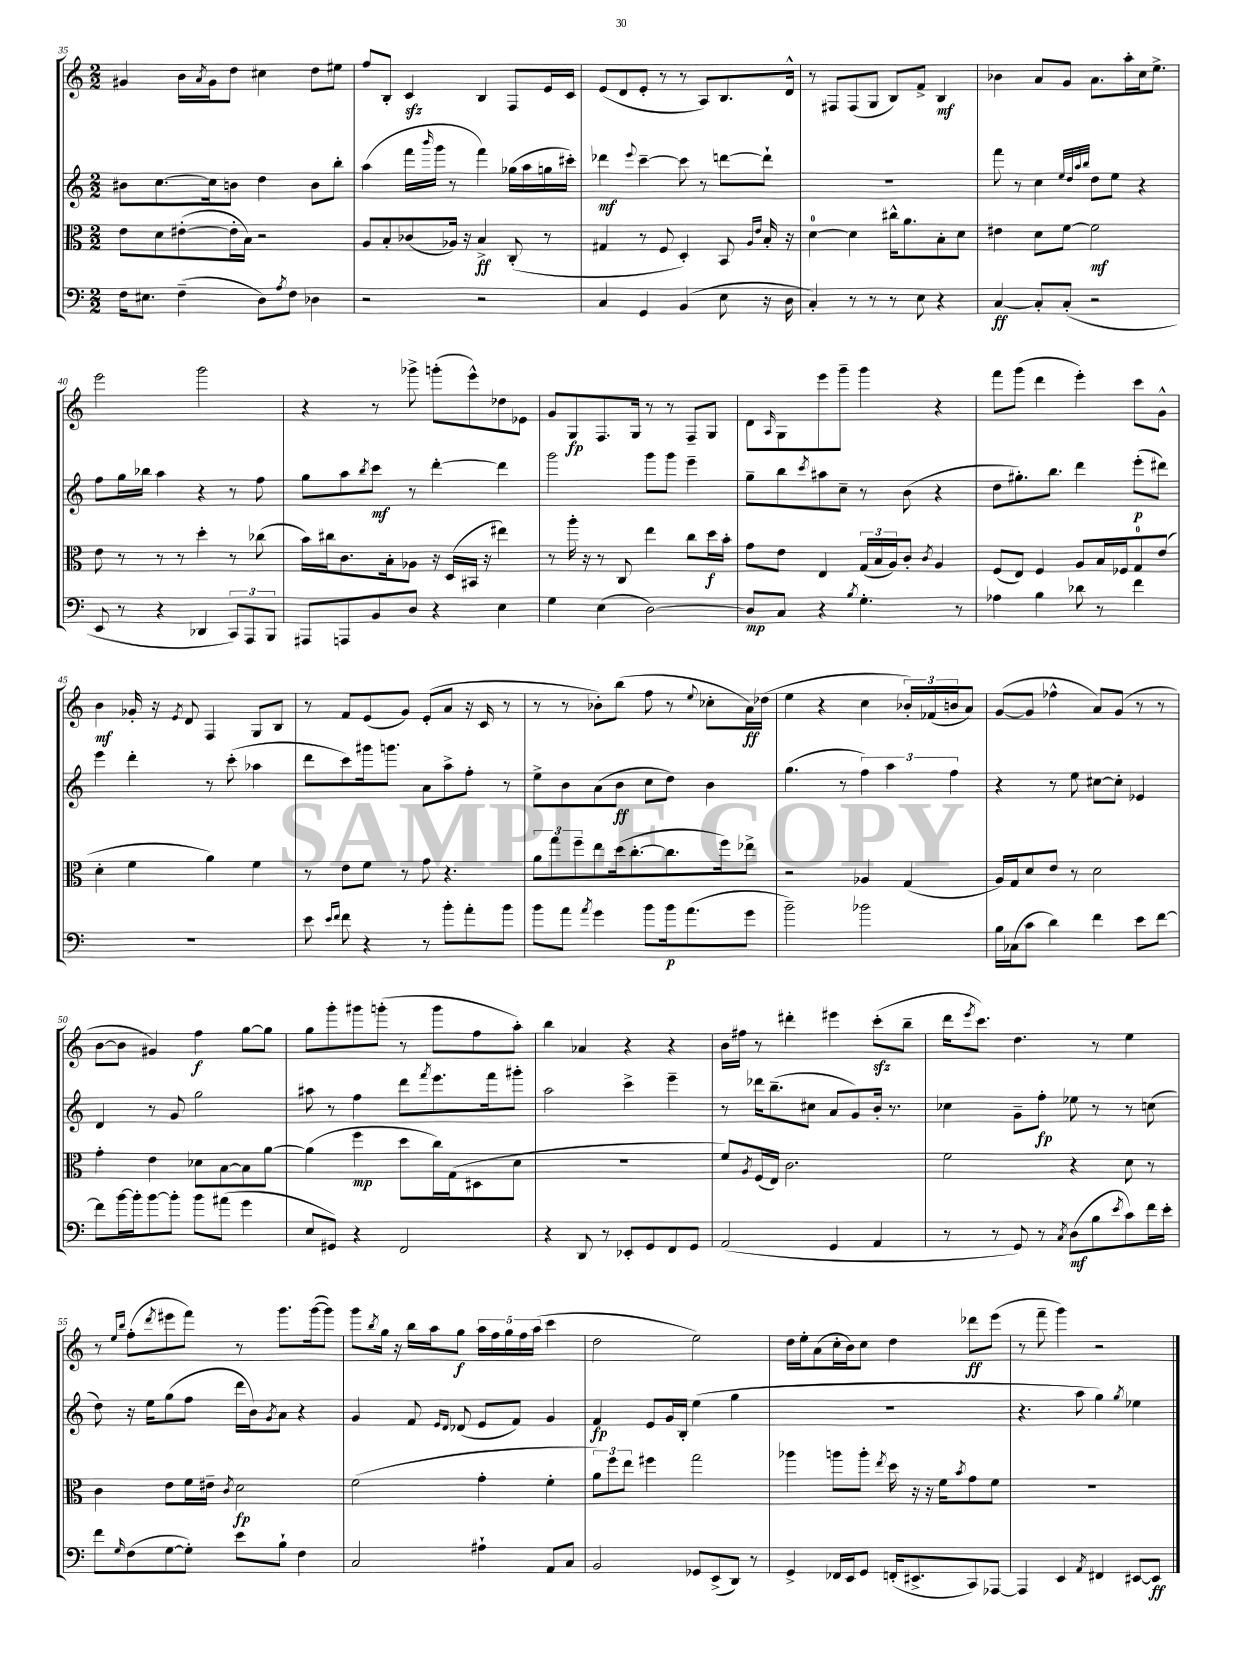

**kern	**kern	**kern	**kern
*staff4	*staff3	*staff2	*staff1
*clefF4	*clefC3	*clefG2	*clefG2
*k[]	*k[]	*k[]	*k[]
*M2/2	*M2/2	*M2/2	*M2/2
16F	8e	8b#	4g#
8.E#	.	.	.
.	8d	[8.cc	.
(4F~	([8e#'	.	16b
.	.	.	8qa
.	.	16cc]	16g#
.	16e#']	8b	8dd
.	16B)	.	.
8D)	2r	4dd	4cc#
8qA	.	.	.
8F	.	.	.
4D-	.	8b	8dd
.	.	8bb'	8ee#
=	=	=	=
2r	8A	(4aa	8ff
.	8B'	.	8B'
.	(8c-	16fff	4c
.	.	16qqbbb	.
.	.	16ggg	.
.	16A-)	8r	.
.	16r	.	.
2r	4B^	4fff)	4B
.	(8C'	(16gg-	8F
.	.	16aa	.
.	8r	16gg	16e
.	.	16ccc#')	16c
=	=	=	=
4C	4G#	4ddd-	(8e
.	.	.	8d
.	.	8qqeee	.
4GG	8r	[4ccc~	8e'
.	8F	.	8r
(4BB	4D')	8ccc]	8r
.	.	8r	8A)
8E	8BB	[8ddd	8.B
.	16qqA	.	.
.	16qqe	.	.
16r	16B'	8ddd`]	.
16D	16r	.	16d^^
=	=	=	=
4C')	[4d	1r	8r
.	.	.	8F#
8r	4d]	.	(8F#
8r	.	.	8G
8r	16cc#^^	.	8B)
.	8.a	.	.
8E	.	.	8f^
4r	8B'	.	4B
.	8d	.	.
=	=	=	=
[4C	4e#	8fff	4b-
.	.	8r	.
8C']	8d	4cc	8a
(8C'	[8f	.	8g
.	.	32qqee	.
.	.	32qqdd	.
.	.	32qqaa	.
.	.	32qqbb	.
2r	2f]	8dd	8.a
.	.	8ee	.
.	.	.	16aa'
.	.	4r	16cc
.	.	.	8.ee^
=	=	=	=
8EE	8e	8ff	2eee
8r	8r	16gg	.
.	.	16bb-	.
4r	8r	4aa	.
.	8r	.	.
4DD-	4dd'	4r	2ggg
12CC)	8r	8r	.
12AAA	.	.	.
.	(8cc-	8ff	.
12BBB	.	.	.
=	=	=	=
8AAA#	16b)	8gg	4r
.	16cc#	.	.
8AAA	8.c	8aa	.
.	.	8qbb	.
8BB	.	8ccc	8r
.	16B'	.	.
8D	8A-	8r	8ggg-^
4r	16r	[4ddd'	(8ggg'
.	(16D	.	.
.	16BB#	.	8eee^^)
.	16r	.	.
4E	4ee#)	4ddd]	8dd-
.	.	.	8e-
=	=	=	=
4G	8r	2ggg	8g
.	16aa'	.	8G
.	16r	.	.
(4E	8r	.	8.F
.	8C	.	.
.	.	.	16G
[2D)	4ee	8ggg	8r
.	.	8ggg	8r
.	8cc	4eee~	8F~
.	16dd	.	8G
.	16b'	.	.
=	=	=	=
8D]	8g	8gg~	8d
.	.	.	16qqA
8C	8e	8bb	8G
.	.	8qccc	.
4r	4E	8aa#	8eee
.	.	8cc~	8ggg~
8qB	.	.	.
4.G'	(24G	8r	4ggg
.	24B	.	.
.	24A)	.	.
.	8c'	(8b	.
.	8qc	.	.
.	4A	4r	4r
8r	.	.	.
=	=	=	=
4A-	(8F	8dd	8fff
.	8E)	8.gg#')	(8ggg
4B	4F	.	4ddd
.	.	8.bb	.
8d-	8A	4ddd	4eee')
8r	16B	.	.
.	16F-	.	.
4f	8G	(8eee'	8ccc
.	(8e	8ddd#)	8g^^
=	=	=	=
1r	4d'	4eee	4b
.	4f	4ddd'	16g-'
.	.	.	16r
.	.	.	8qe
.	.	.	8d
.	4a)	8r	4F
.	.	(8ccc'	.
.	4f	4aa-	8G
.	.	.	8B
=	=	=	=
8e	8r	8ddd	8r
16qqe	.	.	.
16qqf	.	.	.
8f	8e	8ccc)	8f
4r	8f	16ggg#	(8e
.	.	8.ggg	.
.	8r	.	8g)
8r	8g	8a	(8e'
8b'	4.r	8aa^	8a
8a'	.	8ff'	16r
.	.	.	16c
8b	.	8r	8r
=	=	=	=
8b	12a	8ee^	8r
.	12gg	.	.
8a	.	8b	8r
.	12ff~	.	.
8qa	.	.	.
4g	8ee	(8a	8b-')
.	(16dd	8b	(8bb
.	[8.cc'	.	.
8b	.	8cc	8ff
16b	8.cc]	8dd)	8r
(8.a	.	.	.
.	.	.	8qqee
.	.	4b	8cc-'
.	16ff)	.	.
8g	8ee-^	.	16a)
.	.	.	(16dd-
=	=	=	=
2b~)	2r	(4.gg	4ee
.	.	.	4r
.	.	8r	.
2b-	4A-	6ff)	4cc
.	.	6aa	.
.	(4G	.	24b-')
.	.	.	(24f-
.	.	6ff	24b
.	.	.	8a)
=	=	=	=
16B	16A)	4r	([8g
(16C-	16G	.	.
8c	8d	.	8g]
4d)	8e	8r	4ff-^^
.	8r	8ee	.
4f	2d	[8cc#	8a)
.	.	8cc#']	(8g
8e	.	4e-	8r
[8f	.	.	8r
=	=	=	=
8f]	4g'	4d	[8b
[16b	.	.	8b]
16b']	.	.	.
[8b	4e	8r	4g#)
8b']	.	8g	.
8b	8d-	2gg	4ff
(8a#	[8B	.	.
4g	8B]	.	[8gg
.	[8a	.	8gg]
=	=	=	=
8E	(4a]	8aa#	8gg
8GG#)	.	8r	8ggg'
4r	4ff	4ff	8ggg#
.	.	.	(8ggg'
2FF	8dd	8ddd	8r
.	.	8qfff	.
.	16cc)	8.eee	8ggg
.	(16G	.	.
.	8D#	.	8ff
.	.	16fff	.
.	8d	8ggg#'	8aa')
=	=	=	=
4r	1r	2aa	4bb
8DD	.	.	4a-
8r	.	.	.
8EE-'	.	4ccc^	4r
8GG	.	.	.
8FF	.	4eee~	4r
8GG	.	.	.
=	=	=	=
(2AA	8f)	8r	16b
.	.	.	16ff#
.	8qA	.	.
.	(16F	16ddd-	8r
.	16E)	(8.bb~	.
.	2.c	.	4ddd#'
.	.	8cc#	.
4GG	.	8a	4eee#
.	.	8g)	.
4AA	.	16b'	(8ccc'
.	.	8.r	.
.	.	.	8bb~
=	=	=	=
8r	2f	4cc-	16ddd
.	.	.	8qeee
.	.	.	8.ccc)
8r	.	.	.
8GG)	.	8g~	4.dd
8r	.	8ff'	.
8qC	.	.	.
(8D	4r	8ee-	.
8B	.	8r	8r
8qe	.	.	.
8c)	8d	8r	4ee
16f	8r	(8cc	.
16e'	.	.	.
=	=	=	=
8f	4c	8dd)	8r
.	.	.	16qqee
16qqG	.	.	16qqbb
(8F	.	16r	(8ff'
.	.	16ee	.
.	.	.	8qddd
[8G	8e	(8gg	8eee#
8G'])	16f	8ff	8fff)
.	16e#~	.	.
.	8qc	.	.
8e	2d	16ddd	8r
.	.	16b)	.
.	.	8qg	.
8B`	.	8a	8.ggg
4F	.	4r	.
.	.	.	([16ggg
.	.	.	8ggg])
=	=	=	=
2C	(2f	4g	8ggg
.	.	.	8qbb
.	.	.	16gg
.	.	.	16r
.	.	8f	16bb
.	.	.	16aa
.	.	16qqe	.
.	.	16qqd	.
.	.	(8d-	8gg
4A#`	4g'	8e	20aa
.	.	.	20ff
.	.	.	20gg
.	.	8f)	.
.	.	.	20ff
.	.	.	(20aa
8AA	4f'	4g	4ccc
8C	.	.	.
=	=	=	=
2BB	12a)	4f	2dd
.	12ff	.	.
.	12ee	.	.
.	4ff#	8e	.
.	.	16g	.
.	.	16B'	.
8GG-	2gg	(4ee	2ee)
(8EE^	.	.	.
8DD)	.	4gg	.
8r	.	.	.
=	=	=	=
4GG^	4aa-	1r	16dd
.	.	.	16ee'
.	.	.	(8a
16FF-	8aa	.	16cc'
16EE	.	.	16b)
8GG	8aa'	.	8cc
.	8qee	.	.
(16FF'	16dd	.	4dd
8.EE#^	16r	.	.
.	16r	.	.
.	16f	.	.
.	8qb	.	.
8CC)	8g	.	8ddd-
[8AAA-	8f	.	(8eee
=	=	=	=
4AAA-]	1r	4.r	8r
.	.	.	8fff~
4EE	.	.	4ggg)
.	.	8aa	.
8qAA	.	.	.
4FF#	.	4gg)	2r
.	.	8qgg	.
[8EE#	.	4ee-	.
8EE#]	.	.	.
==	==	==	==
*-	*-	*-	*-
